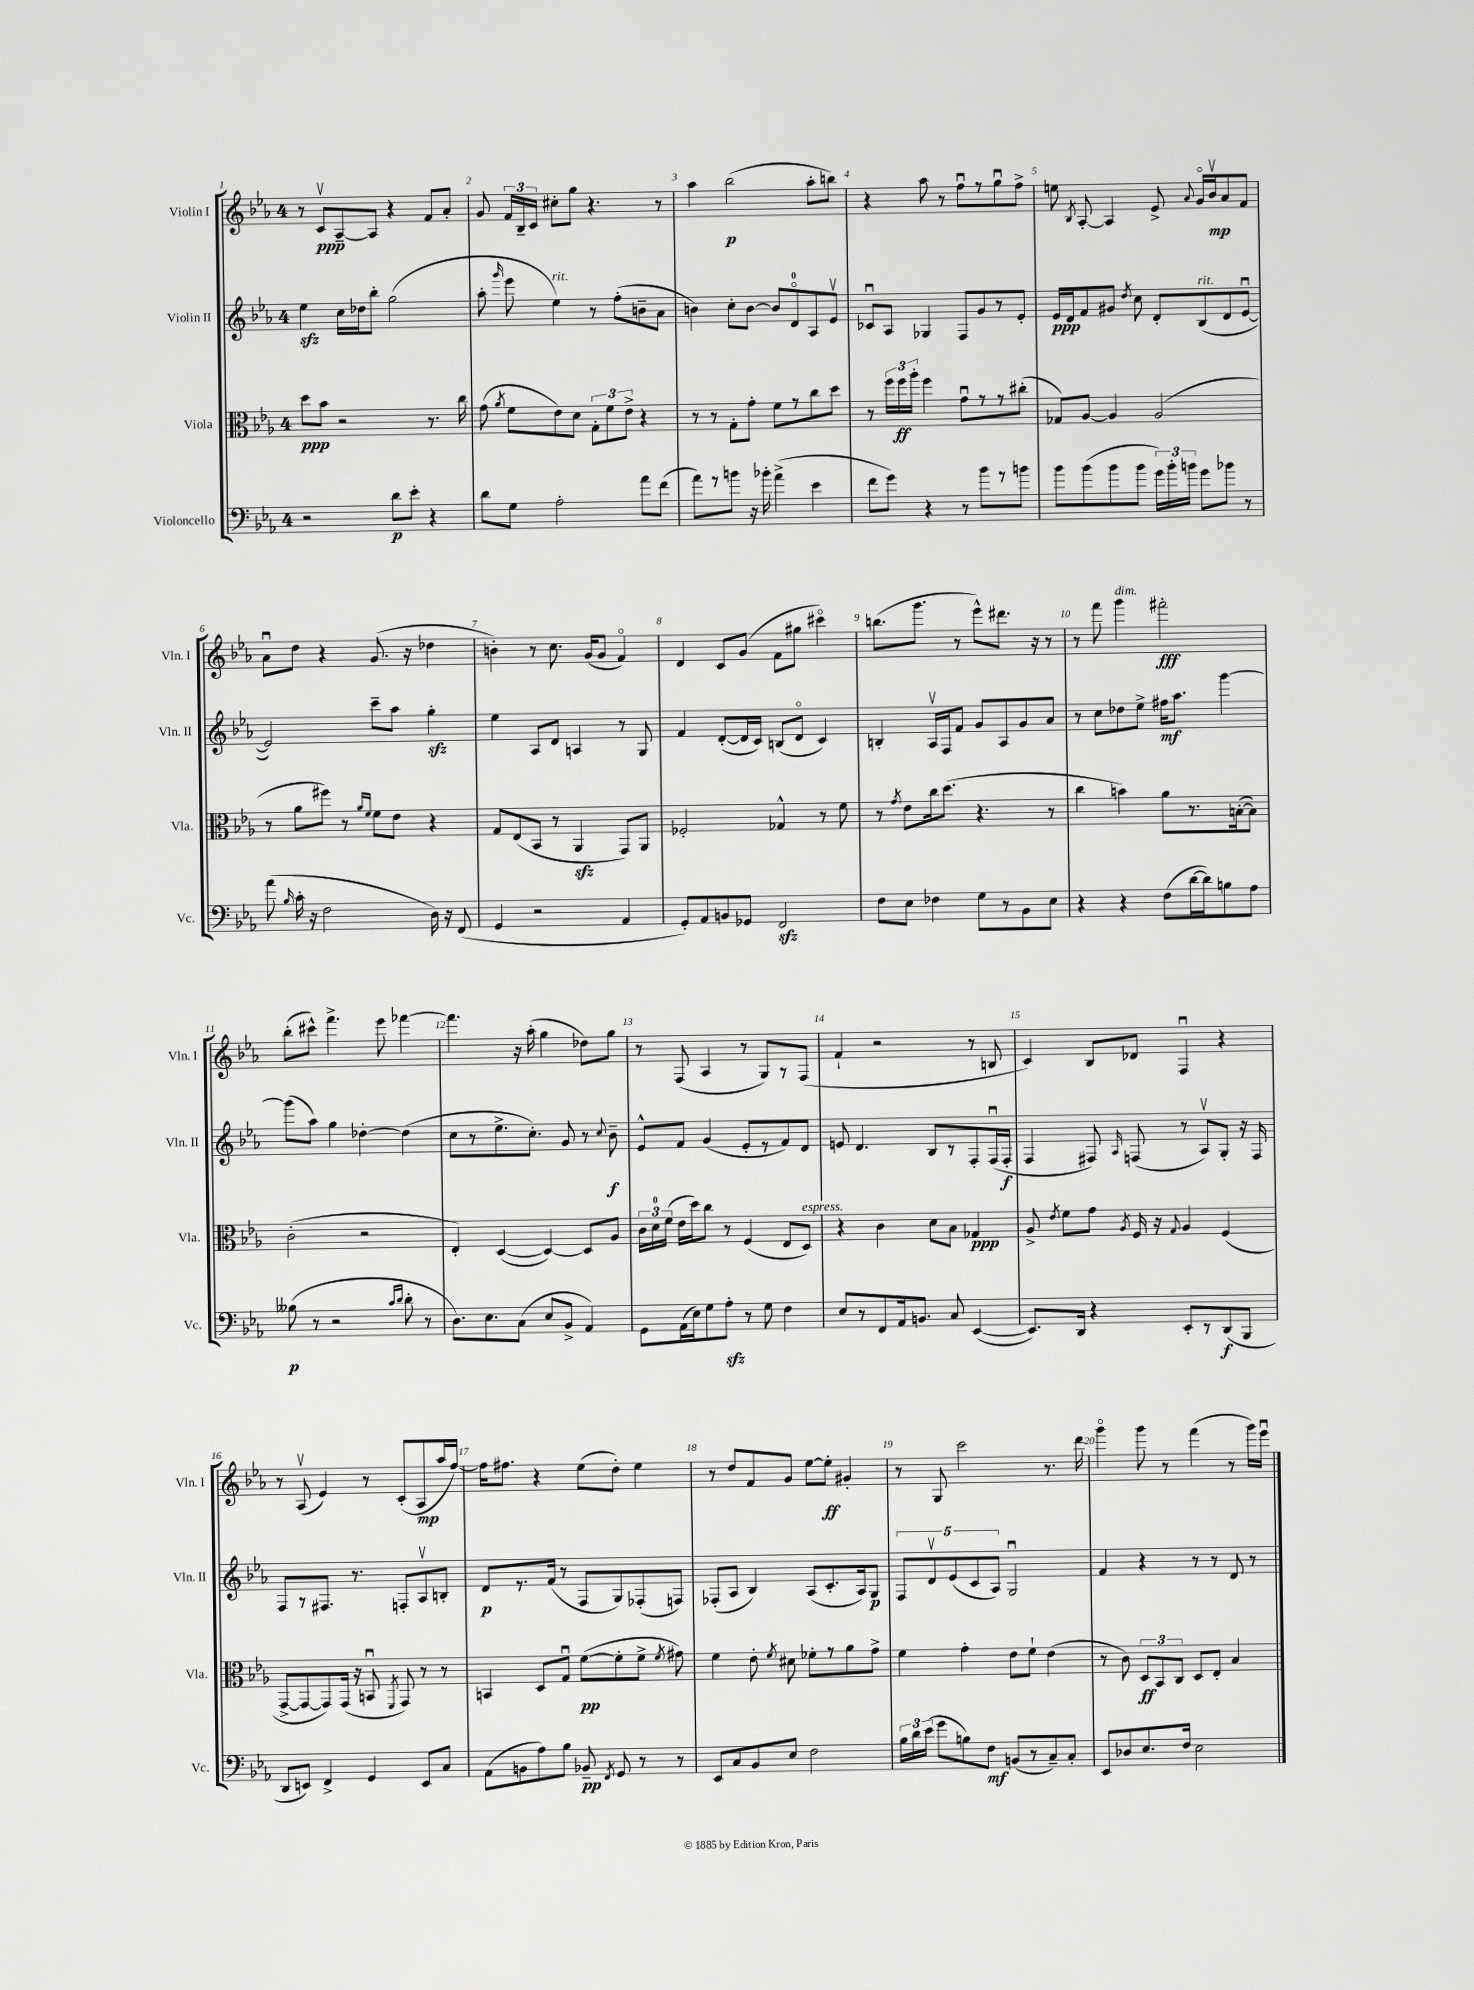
<<
\new StaffGroup <<
\new Staff = "s0" \with { instrumentName = "Violin I" shortInstrumentName = "Vln. I" } {
    \clef treble \key ees \major \once \override Staff.TimeSignature.style = #'single-digit \time 4/4
    \autoBeamOff r8 c'8[\upbow\ppp aes8~-- aes8] r4 f'8[ aes'8]-. |
    g'8 \tuplet 3/2 { f'16[ bes16-- c'16] } cis''8[-. g''8] r4. r8 |
    aes''4 bes''2\p( aes''8[-. b''8]) |
    r4 aes''8 r8 f''8[\downbow r8 g''8\downbow f''8]-> |
    e''8 \acciaccatura { bes8 } aes8~-. aes4 ees'8-> \appoggiatura { aes'8 } g'16[\flageolet bes'16\upbow\mp aes'8 f'8] |
    aes'8[\downbow d''8] r4 g'8.( r16 des''4 |
    b'4-.) r8 c''8. g'16[( g'8] f'4\flageolet) |
    d'4 c'8[ g'8]( f'8[ gis''8] cis'''4\flageolet) |
    b''8.[( g'''8.] r8 ees'''8[-^) dis'''8.] r16 r8 |
    r8 f'''8 g'''4^\markup { \italic "dim." } fis'''2-.\fff |
    bes''8[-.( cis'''8]-^) f'''4.-> ees'''8 fes'''4~ |
    fes'''4. r16 aes''16-.( g''4 des''8[) g''8] |
    r8 f8( aes4 r8 g8[) r8 f8]( |
    f'4-! r2 r8 b8 |
    c'4) bes8[ des'8] f4\downbow r4 |
    r8 aes8\upbow( ees'4) r8 c'8[-.( aes8\mp aes''16 f''16]~) |
    f''16[ fis''8.] r4 ees''8[( d''8]-.) ees''4 |
    r8 d''8[ f'8 g'8] ees''8[~ ees''8]-.\ff gis'4-. |
    r8 g8 c'''2 r8. d'''16 |
    g'''4\flageolet g'''8 r8 f'''4( r8 g'''16[) ees'''16]\downbow \bar "|." |
}
\new Staff = "s1" \with { instrumentName = "Violin II" shortInstrumentName = "Vln. II" } {
    \clef treble \key ees \major \once \override Staff.TimeSignature.style = #'single-digit \time 4/4
    \autoBeamOff ees''4\sfz c''16[ des''16 bes''8]-. g''2( |
    aes''8-. \grace { g'''16 } ees'''8 ees''4^\markup { \italic "rit." }) r8 f''8[-.( b'8-- aes'8] |
    b'4) c''8[-. b'8]~ b'8[ d'8-0\flageolet aes8 ees'8]\upbow |
    ces'8[\downbow aes8] ges4 f8[ g'8 r8 ees'8]-. |
    ees'16[\ppp d'16 f'8 gis'8] \acciaccatura { d''8 } c''8 d'8[-. bes8^\markup { \italic "rit." }( d'8 ees'8]~\downbow |
    ees'2) c'''8[-- aes''8] g''4-.\sfz |
    ees''4 aes8[ d'8] a4 r8 g8 |
    f'4 d'8[~-.( d'16 c'16]) b8[( d'8]\flageolet c'4) |
    b4-. aes16[\upbow f16 f'8] g'8[ aes8 g'8 aes'8] |
    r8 c''8[ des''8 ees''8]-> fis''16[\mf aes''8.] g'''4~ |
    g'''8[( aes''8]) g''4 des''4~-. des''4( |
    c''8[ r8 ees''8.-> c''8.]-.) g'8 r8 \appoggiatura { c''8 } bes'8--\f |
    ees'8[-^ f'8] g'4( ees'8[-. r8 f'8) d'8] |
    e'8 d'4. bes8[ r8 f8-. f16\downbow( f16]-.\f |
    f4 fis8) \grace { aes16 } f8( r8 aes8[\upbow) g8]-. r16 f16 |
    f8[ r8 fis8.] r8. f8[-. aes8\upbow b8]-. |
    d'8[\p r8. f'16]( r8 f8[ g8) fes8-.( f8]) |
    fes8[-.( aes8] bes4) aes8[( c'8.-. aes16) g8]\p |
    \tuplet 5/4 { f8[ d'8\upbow ees'8( c'8 aes8]) } g2\downbow |
    f'4 r4 r8 r8 d'8 r8 \bar "|." |
}
\new Staff = "s2" \with { instrumentName = "Viola" shortInstrumentName = "Vla." } {
    \clef alto \key ees \major \once \override Staff.TimeSignature.style = #'single-digit \time 4/4
    \autoBeamOff d''8[\ppp bes'8] r2 r8. c''16 |
    g'8( \acciaccatura { aes'8 } f'8[ ees'8) d'8] \tuplet 3/2 { g8[-. f'8 ees'8]-> } r4 |
    r8 r8 g8[-. g'8]-. f'8[ r8 c''8 d''8] |
    r8 \tuplet 3/2 { f''16[ f''16\ff aes''16]-. } f''4 g'8[\downbow r8 r8 cis''8]-.( |
    ges8[) aes8]~ aes4 aes2( |
    r8 aes'8[ fis''8]) r8 \grace { aes'16[ f'16] } f'8[ ees'8] r4 |
    g8[ ees8( bes,8] r8 aes,4\sfz g,8[) aes,8] |
    fes2-. ges4-^ r8 f'8 |
    r8 \acciaccatura { g'8 } ees'8[ c''16 d''8.]( r4. r8 |
    c''4 b'4) aes'8[ r8. b16~-.( b8]) |
    c'2-.( r2 |
    ees4-.) d4~( d4~) d8[ aes8] |
    \tuplet 3/2 { c'16[ d'16-0 f'16]( } ees'16[ d''16) c''8] r8 f4( ees8[ d8]^\markup { \italic "espress." }) |
    r4 c'4 d'8[ bes8] ges4\ppp |
    aes8-> \acciaccatura { ees'8 } f'8[ g'8] \acciaccatura { aes8 } f16 r16 \appoggiatura { g8 } aes4 f4( |
    g,8[~-> g,8~ g,8) g,16]( r16 b,8\downbow \acciaccatura { f,8 } g,8) r8 r8 |
    b,4 d8[ g8]\downbow f'8[~\pp( f'8-. f'8]-> \acciaccatura { f'8 } gis'8) |
    f'4 ees'8-. \acciaccatura { f'8 } dis'8 fes'8[-. r8 aes'8 g'8]-> |
    f'4 g'4-. ees'8[ f'8]-! ees'4( |
    r8 c'8) \tuplet 3/2 { d8[\ff bes,8 c8] } d8[ ees8]-. bes4 \bar "|." |
}
\new Staff = "s3" \with { instrumentName = "Violoncello" shortInstrumentName = "Vc." } {
    \clef bass \key ees \major \once \override Staff.TimeSignature.style = #'single-digit \time 4/4
    \autoBeamOff r2 d'8[\p ees'8]-. r4 |
    d'8[ g8] aes2-. aes'8[ f'8]( |
    aes'8[) r8 b'8] r16 bes'16-. aes'4->( ees'4 |
    f'8[ g'8]) r4 r8 bes'8[ r8 b'8] |
    bes'8[ bes'8( bes'8 bes'8] \tuplet 3/2 { g'16[) bes'16-. b'16] } g'8[ bes'8] r8 |
    aes'8( \grace { bes16 } c'16-. r16 f2 d16) r16 f,8( |
    g,4 r2 aes,4 |
    g,8[-.) aes,8 b,8 ges,8] f,2\sfz |
    f8[ ees8] fes4 g8[ r8 bes,8 ees8] |
    r4 r4 f8[( d'16~ d'16) b8 aes8] |
    beses8\p( r8 r2 \grace { c'16[ d'16] } d'8-. r8 |
    d8.[) ees8. c8]( ees8[ bes,8]-> aes,4) |
    g,8[ aes,16( ees16) g8 aes8]-.\sfz r8 g8 f4 |
    ees8[ r8 f,8 aes,16 b,8.] c8 ees,4~( |
    ees,8.[) d,16] r4 ees,8[-. r8 d,8\f( bes,,8] |
    d,8[ e,8]) f,4-> g,4 e,8[ c8] |
    aes,8[( b,8 aes8) bes8] bes,8--\pp \acciaccatura { f,8 } g,8 r8 r8 |
    ees,8[ c8 bes,8 ees8] f2 |
    \tuplet 3/2 { bes16[ d'16 ees'16]( } g'8[ b8) f8]\mf b,8[( r8 c8--) c8]-. |
    ees,8[ des8 ees8. f16] ees2 \bar "|." |
}
>>
>>
\layout { \context { \Score \override BarNumber.break-visibility = ##(#f #t #t) barNumberVisibility = #all-bar-numbers-visible } }
